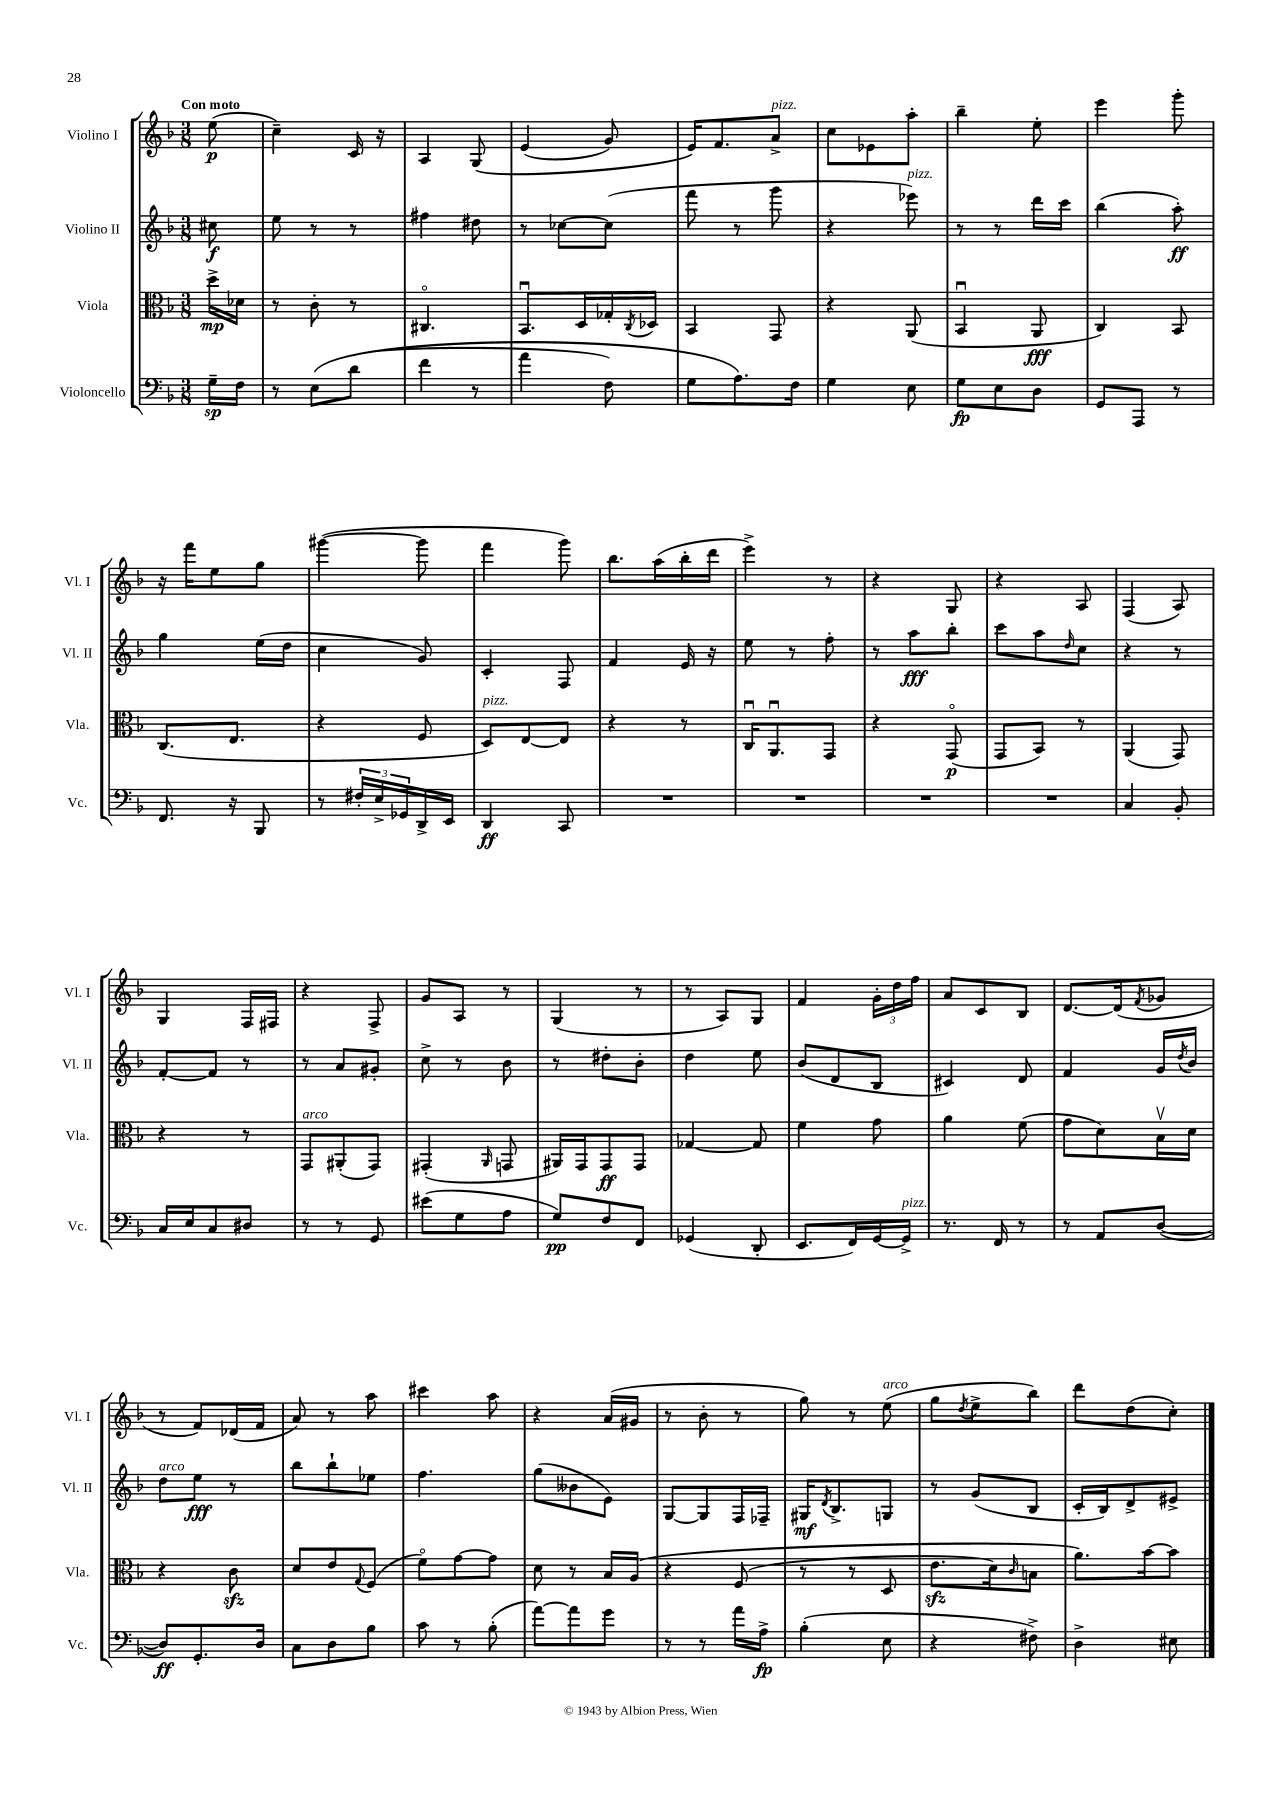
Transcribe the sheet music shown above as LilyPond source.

<<
\new StaffGroup <<
\new Staff = "s0" \with { instrumentName = "Violino I" shortInstrumentName = "Vl. I" } {
    \clef treble \key f \major \numericTimeSignature \time 3/8 \partial 8 \tempo "Con moto"
    e''8\p( |
    c''4--) c'16 r16 |
    a4 g8\( |
    e'4( g'8) |
    e'16\) f'8. a'8->^\markup { \italic "pizz." } |
    c''8 ees'8 a''8-. |
    bes''4-- e''8-. |
    e'''4 g'''8-. |
    r16 f'''16 e''8 g''8 |
    gis'''4~( gis'''8 |
    f'''4 g'''8) |
    bes''8. a''16( bes''16-. d'''16 |
    e'''4->) r8 |
    r4 g8 |
    r4 a8 |
    f4( a8) |
    g4 f16 fis16 |
    r4 f8-> |
    g'8 a8 r8 |
    g4( r8 |
    r8 a8) g8 |
    f'4 \tuplet 3/2 { g'16-. d''16 f''16 } |
    a'8 c'8 bes8 |
    d'8.~ d'16( \acciaccatura { f'8 } ges'8 |
    r8 f'8) des'16( f'16 |
    a'8) r8 a''8 |
    cis'''4 a''8 |
    r4 a'16( gis'16 |
    r8 bes'8-. r8 |
    g''8) r8 e''8^\markup { \italic "arco" }( |
    g''8 \acciaccatura { d''8 } e''8-> bes''8) |
    d'''8 d''8( c''8-.) \bar "|." |
}
\new Staff = "s1" \with { instrumentName = "Violino II" shortInstrumentName = "Vl. II" } {
    \clef treble \key f \major \numericTimeSignature \time 3/8 \partial 8
    cis''8\f |
    e''8 r8 r8 |
    fis''4 dis''8 |
    r8 ces''8~ ces''8( |
    f'''8 r8 g'''8 |
    r4 ees'''8^\markup { \italic "pizz." }) |
    r8 r8 d'''16 c'''16 |
    bes''4( a''8-.\ff) |
    g''4 e''16( d''16 |
    c''4 g'8) |
    c'4-. f8 |
    f'4 e'16 r16 |
    e''8 r8 f''8-. |
    r8 a''8\fff bes''8-. |
    c'''8 a''8 \grace { d''16 } c''8 |
    r4 r8 |
    f'8~-. f'8 r8 |
    r8 a'8 gis'8-. |
    c''8-> r8 bes'8 |
    r8 dis''8-. bes'8-. |
    d''4 e''8 |
    bes'8( d'8 bes8 |
    cis'4) d'8 |
    f'4 g'16 \acciaccatura { d''8 } bes'16 |
    d''8^\markup { \italic "arco" } e''8\fff r8 |
    bes''8 bes''8-! ees''8 |
    f''4. |
    g''8( beses'8 e'8) |
    g8~ g8 f16 fes16-- |
    gis16\mf \acciaccatura { d'8 } bes8.-> g8 |
    r8 g'8( bes8 |
    c'16-. bes16) d'8-> eis'8-> \bar "|." |
}
\new Staff = "s2" \with { instrumentName = "Viola" shortInstrumentName = "Vla." } {
    \clef alto \key f \major \numericTimeSignature \time 3/8 \partial 8
    d''16->\mp des'16 |
    r8 c'8-. r8 |
    cis4.\flageolet |
    bes,8.\downbow d16 ges16-. \acciaccatura { c8 } des16 |
    bes,4 g,8 |
    r4 a,8( |
    bes,4\downbow a,8\fff |
    c4) bes,8 |
    c8.( e8. |
    r4 f8 |
    d8^\markup { \italic "pizz." }) e8~ e8 |
    r4 r8 |
    c16\downbow a,8.\downbow g,8 |
    r4 g,8\flageolet\p( |
    g,8 bes,8) r8 |
    a,4( g,8) |
    r4 r8 |
    g,8^\markup { \italic "arco" } ais,8-.( g,8) |
    gis,4-.( \grace { a,16 } g,8 |
    ais,16) g,16 g,8\ff g,8 |
    ges4~ ges8 |
    f'4 g'8 |
    a'4 f'8( |
    g'8 d'8) bes16\upbow d'16 |
    r4 c'8\sfz |
    d'8 e'8 \appoggiatura { g8 } f8( |
    f'8\flageolet) g'8~ g'8 |
    d'8 r8 bes16 a16\( |
    r4 f8( |
    r8 r8 d8 |
    e'8.\sfz d'16) \grace { c'16 } b8 |
    a'8.\) bes'16~ bes'8 \bar "|." |
}
\new Staff = "s3" \with { instrumentName = "Violoncello" shortInstrumentName = "Vc." } {
    \clef bass \key f \major \numericTimeSignature \time 3/8 \partial 8
    g16--\sp f16 |
    r8 e8\( d'8( |
    f'4 r8 |
    a'4 f8) |
    g8 a8.\) f16 |
    g4 e8 |
    g8\fp e8 d8 |
    g,8 a,,8 r8 |
    f,8. r16 bes,,8 |
    r8 \tuplet 3/2 { fis16-. e16-> ges,16 } d,16-> e,16 |
    d,4\ff c,8 |
    R4. |
    R4. |
    R4. |
    R4. |
    c4 bes,8-. |
    c16 e16 c8 dis8 |
    r8 r8 g,8 |
    eis'8( g8 a8 |
    g8\pp) f8 f,8 |
    ges,4( d,8-. |
    e,8. f,16) g,16~ g,16->^\markup { \italic "pizz." } |
    r8. f,16 r8 |
    r8 a,8 d8~( |
    d8\ff) g,8.-. d16 |
    c8 d8 bes8 |
    c'8 r8 bes8-.( |
    a'8~) a'8 g'8 |
    r8 r8 a'16 a16->\fp |
    bes4-.( e8 |
    r4 fis8->) |
    d4-> eis8 \bar "|." |
}
>>
>>
\layout { \context { \Score \remove "Bar_number_engraver" } }
